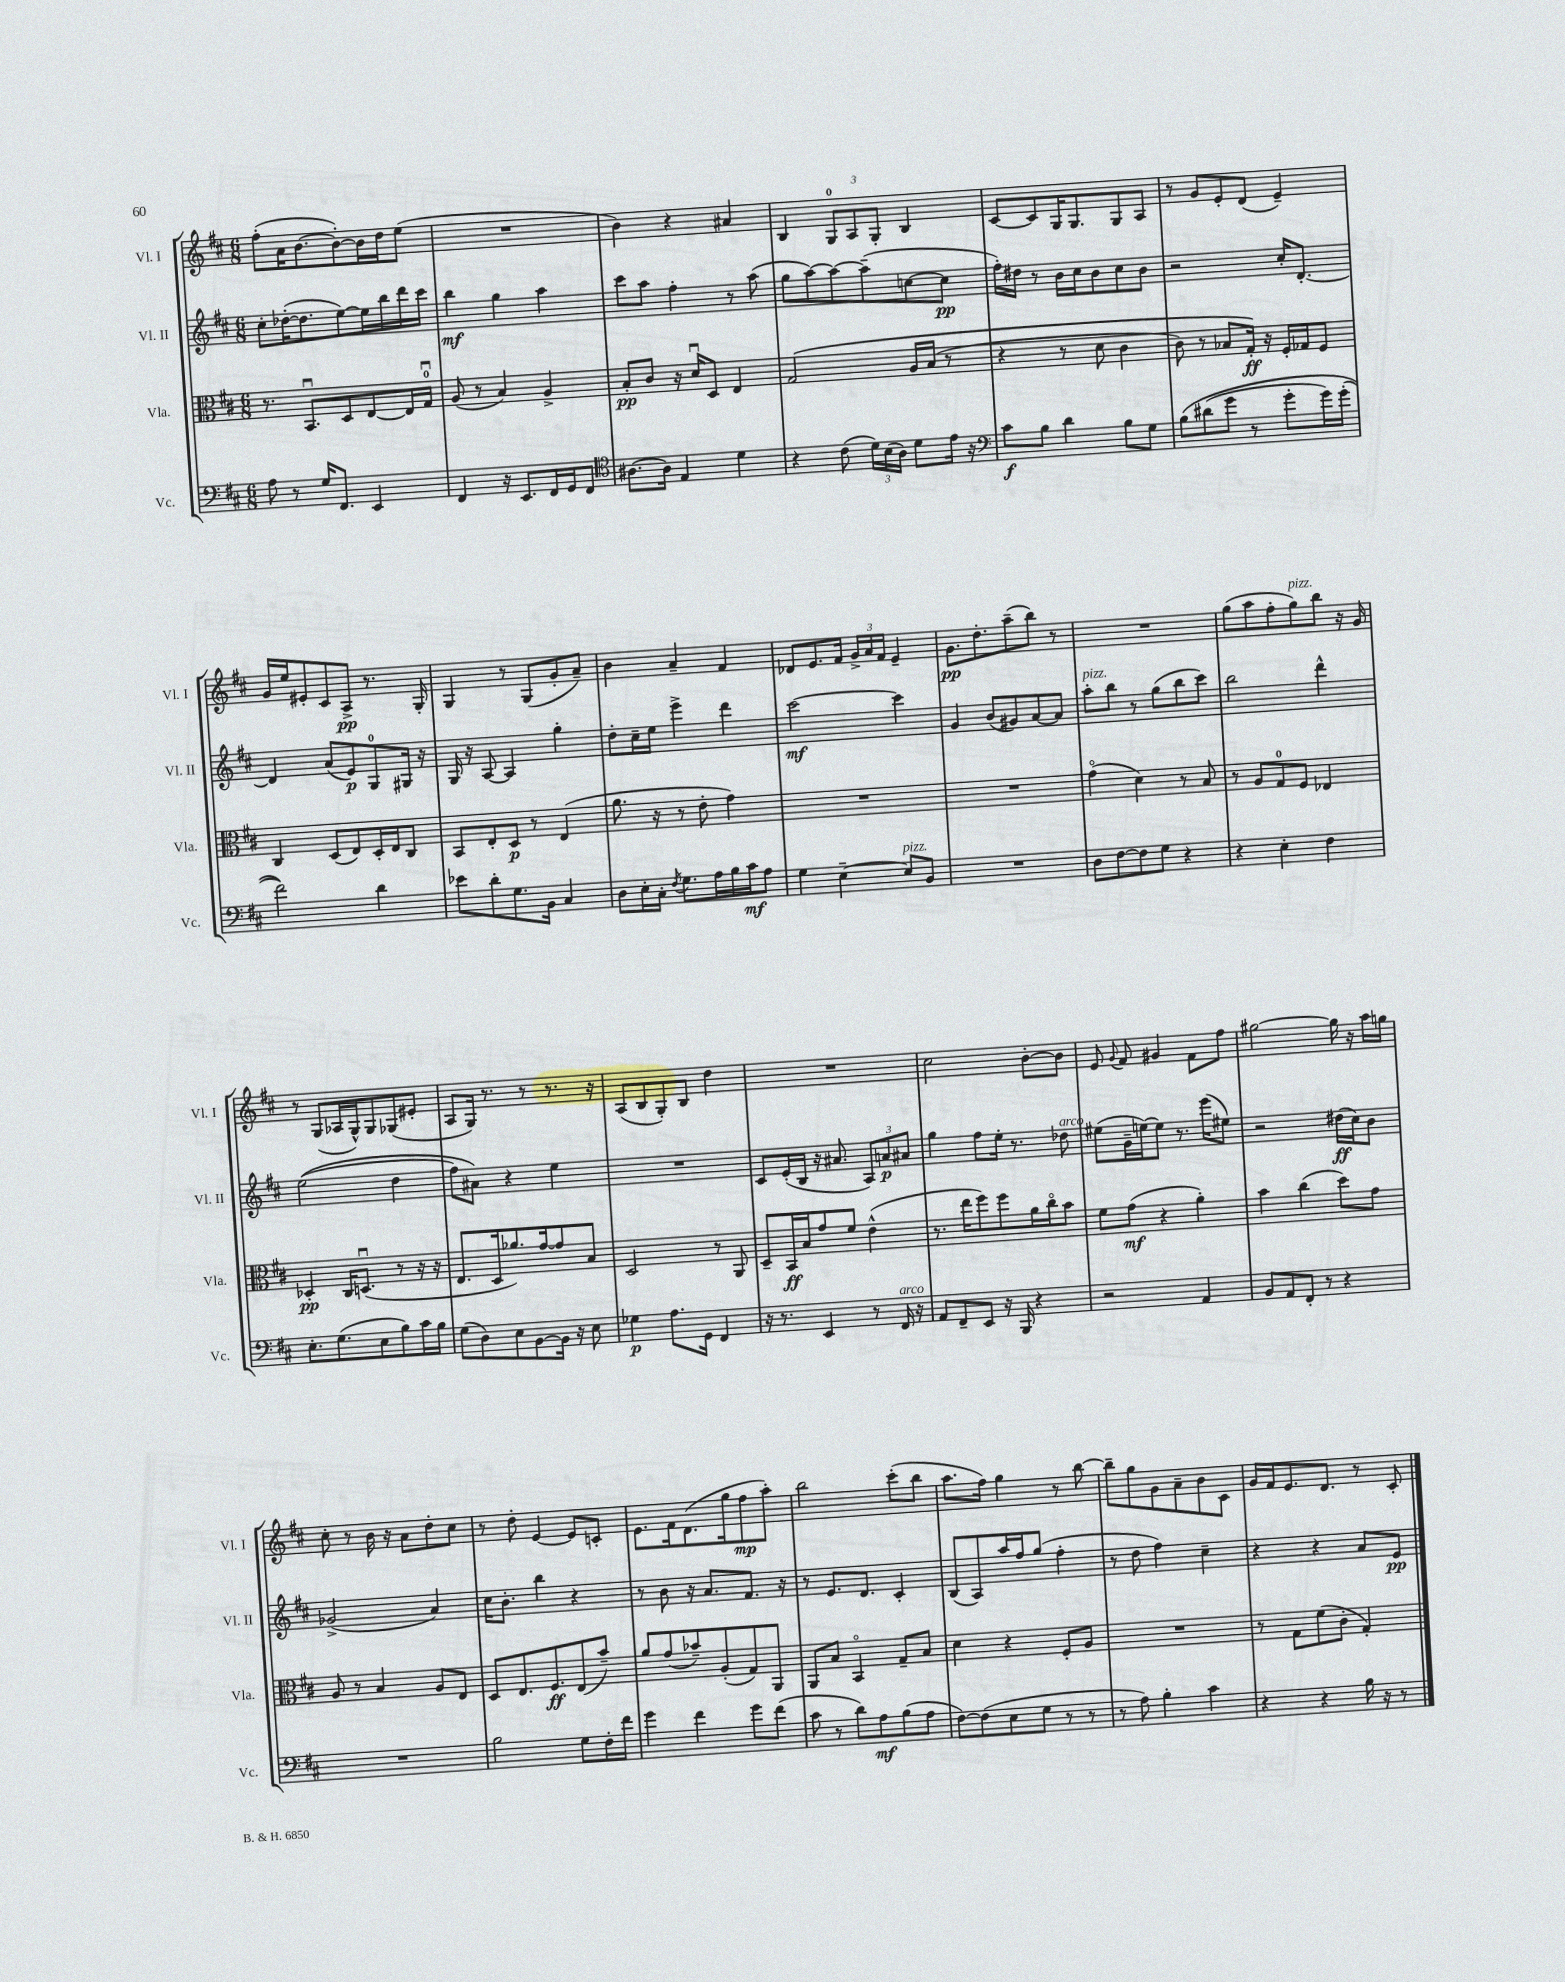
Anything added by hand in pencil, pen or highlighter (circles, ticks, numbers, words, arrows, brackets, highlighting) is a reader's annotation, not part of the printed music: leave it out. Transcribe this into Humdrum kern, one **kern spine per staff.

**kern	**kern	**kern	**kern
*staff4	*staff3	*staff2	*staff1
*clefF4	*clefC3	*clefG2	*clefG2
*k[f#c#]	*k[f#c#]	*k[f#c#]	*k[f#c#]
*M6/8	*M6/8	*M6/8	*M6/8
8A	8.r	8cc#'	(8ff#'
8r	.	([16dd-'	16a
.	8.BBu	8.dd-]	[8.b
16G	.	.	.
8.FF#	.	.	.
.	8D	[8ee)	8b'_)
4EE	[8E	16ee]	16b]
.	.	16bb	16dd
.	16E]	16ddd	(8ee
.	16Gu	16ccc#	.
=	=	=	=
4FF#	(8A	4bb	2.r
.	8r	.	.
16r	4B)	4gg	.
8.EE	.	.	.
16FF#	4A^	4aa	.
16GG	.	.	.
8FF#	.	.	.
=	=	=	=
*clefC4	*	*	*
[8.A#	8B'	8ccc#	4b)
.	8c#	8aa	.
16A#]	.	.	.
4E	16r	4ff#'	4r
.	16du	.	.
.	8D	.	.
4d	4E	8r	4a#
.	.	(8aa	.
=	=	=	=
4r	&(2G	8gg	4B
.	.	[8aa)	.
(8c#	.	8aa_	12G
.	.	.	12A
24d)	.	(8aa~]	.
(24B	.	.	12G'
24A)	.	.	.
8d	16A	[8cc	4B
.	(16B	.	.
16e	8r	8cc]	.
16r	.	.	.
=	=	=	=
*clefF4	*	*	*
8c#	4r	16ff#')	[8c#
.	.	16dd#	.
8B	.	8r	8c#]
4d	8r	16b	16G
.	.	16cc#	8.G
.	8d	8b	.
8B	4c#	8cc#	8G
8G	.	8b	8A
=	=	=	=
&(8B	8c#)	2r	8r
(8d#	8r	.	8g
8g	8B-	.	8e'
8r	16G'&)	.	(8d
.	16r	.	.
8g'	16F#'	16cc#'	4e~)
.	16G-	[8.d'	.
16g)	8F#	.	.
(16g'	.	.	.
=	=	=	=
2f#)&)	4C#	4d]	16g
.	.	.	16ee
.	.	.	8e#'
.	(8D	(8a	8c#
.	8E)	8e)	8A^
4d	16D'	8G	8.r
.	16E	.	.
.	8C#	16G#	.
.	.	16r	16G'
=	=	=	=
8e-	8BB	16G	4G
.	.	16r	.
8d'	8E'	[8A	.
8.G	8D	4A]	8r
.	8r	.	(8G
16BB	.	.	.
4C#	(4E	4gg'	8g'
.	.	.	8a~)
=	=	=	=
8D	8.a	8dd'	4b
16E'	.	16cc#~	.
16C#'	16r	16ee	.
8qF#	.	.	.
8.G	8r	4eee^	4a~
.	8e'	.	.
16A	.	.	.
16B	4g)	4ddd	4f#
16c#	.	.	.
8A	.	.	.
=	=	=	=
4G	2.r	[2ccc#	8d-
.	.	.	8.e
[4E~	.	.	.
.	.	.	16f#
.	.	.	24g^
.	.	.	24a
.	.	.	24f#
8E]	.	4ccc#]	4e~
8BB	.	.	.
=	=	=	=
2.r	2.r	4g	8.g
.	.	.	8.dd'
.	.	(8b	.
.	.	8g#)	(8aa~
.	.	[8a	8bb)
.	.	8a]	8r
=	=	=	=
8D	(4go	8aa'	2.r
[8F#	.	8bb	.
8F#]	4d)	8r	.
8G	.	(8gg	.
4r	8r	8bb	.
.	8B	8ccc#)	.
=	=	=	=
4r	8r	2bb	(8gg
.	8A	.	8aa
4E'	8G	.	8ff#'
.	8F#	.	8gg)
4F#	4E-	4ddd^^	8bb
.	.	.	16r
.	.	.	16g
=	=	=	=
8.E'	4D-'	&((2ee	8r
.	.	.	(8G
(8.G	.	.	.
.	16C#	.	16A-
.	(8.Du	.	16G^^)
8E	.	.	8G
8B)	8r	4dd	(8G-
16c#	16r	.	8e#'
16B	16r	.	.
=	=	=	=
(8G	8.E	8ff#)	8A
8D)	.	8a#&)	16G)
.	16D	.	8.r
8E	8.a-)	4r	.
[8BB	.	.	8r
.	[16g	.	.
16BB]	8g]	4ee	8.r
16r	.	.	.
8E	8B	.	.
.	.	.	16r
=	=	=	=
4G-	2D	2.r	(8A
.	.	.	8B
8.A	.	.	8G')
.	.	.	8B
16GG	.	.	.
4FF#	8r	.	4dd
.	8AA	.	.
=	=	=	=
16r	8D~	8c#	2.r
8.r	.	.	.
.	16BB	(16e'	.
.	16B	16B	.
4EE	8g	16r	.
.	.	8.a#	.
.	8f#	.	.
8r	(4e^^	12A)	.
.	.	12a	.
16FF#	.	.	.
.	.	12a#	.
16r	.	.	.
=	=	=	=
8AA	8.r	4gg	2cc#
8FF#~	.	.	.
.	16ee	.	.
8EE	8ff#)	8ff#	.
16r	8ff#	16ee'	.
16BBB	.	8.r	.
4r	16a	.	[8b'
.	16cc#o	.	.
.	8b	8dd-	8b]
=	=	=	=
2r	8f#	(8ee#	8e
.	.	.	8qqg
.	(8g	16g~	8f#
.	.	[16ee)	.
.	4r	8ee]	4g#
.	.	8.r	.
4AA	4a')	.	8f#
.	.	(16eee	.
.	.	8ee#)	8ff#
=	=	=	=
8BB	4b	2r	[2gg#
8AA	.	.	.
8FF#'	(4cc#	.	.
8r	.	.	.
4r	8dd)	(16dd#	16gg#]
.	.	16cc#)	16r
.	8g	8b	16aa
.	.	.	16gg
=	=	=	=
2.r	8A	(2g-^	8cc#'
.	8r	.	8r
.	4B	.	16b
.	.	.	16r
.	.	.	8a
.	8A	4a)	8dd'
.	8E	.	8cc#
=	=	=	=
2B	8D	16cc#	8r
.	.	8.b'	.
.	8.E	.	8dd'
.	.	4bb	[4e
.	8.F#	.	.
8G	(8E	4r	8e]
16F#'	8b~)	.	8c'
16f#	.	.	.
=	=	=	=
4g	8a	8r	8.e
.	(8g	8b	.
.	.	.	16f#
4f#	8b-~)	16r	(8.d
.	.	8.a	.
.	(8A'	.	.
.	.	.	16gg
8g	8G)	8.f#	8ff#
(8f#	8AA	.	8aa')
.	.	16r	.
=	=	=	=
8c#	8AA	8r	2bb
8r	8B	8.e	.
8d)	4BBo	.	.
.	.	8.d	.
8A	.	.	.
(8B	8G~	4c#'	(8ccc#'
8A	8B	.	8bb
=	=	=	=
[8F#)	4d	(8B	8.aa
(8F#]	.	8A)	.
.	.	.	16ff#)
8E	4r	16aa	4gg
.	.	16ff#	.
8G	.	(8gg	.
8r	8F#'	4ff#'	8r
8r	8A	.	[8bb
=	=	=	=
8r	2.r	8r	8bb~]
8A)	.	8dd	8gg
4B'	.	4ff#)	8g
.	.	.	8a~
4c#	.	4cc#~	8b
.	.	.	8c#
=	=	=	=
4r	8r	4r	16g
.	.	.	16f#
.	8G	.	8.e
4r	(8f#	4r	.
.	.	.	8.d
.	8c#'	.	.
16B	4G')	8a	8r
16r	.	.	.
8r	.	8e	8c#'
==	==	==	==
*-	*-	*-	*-
